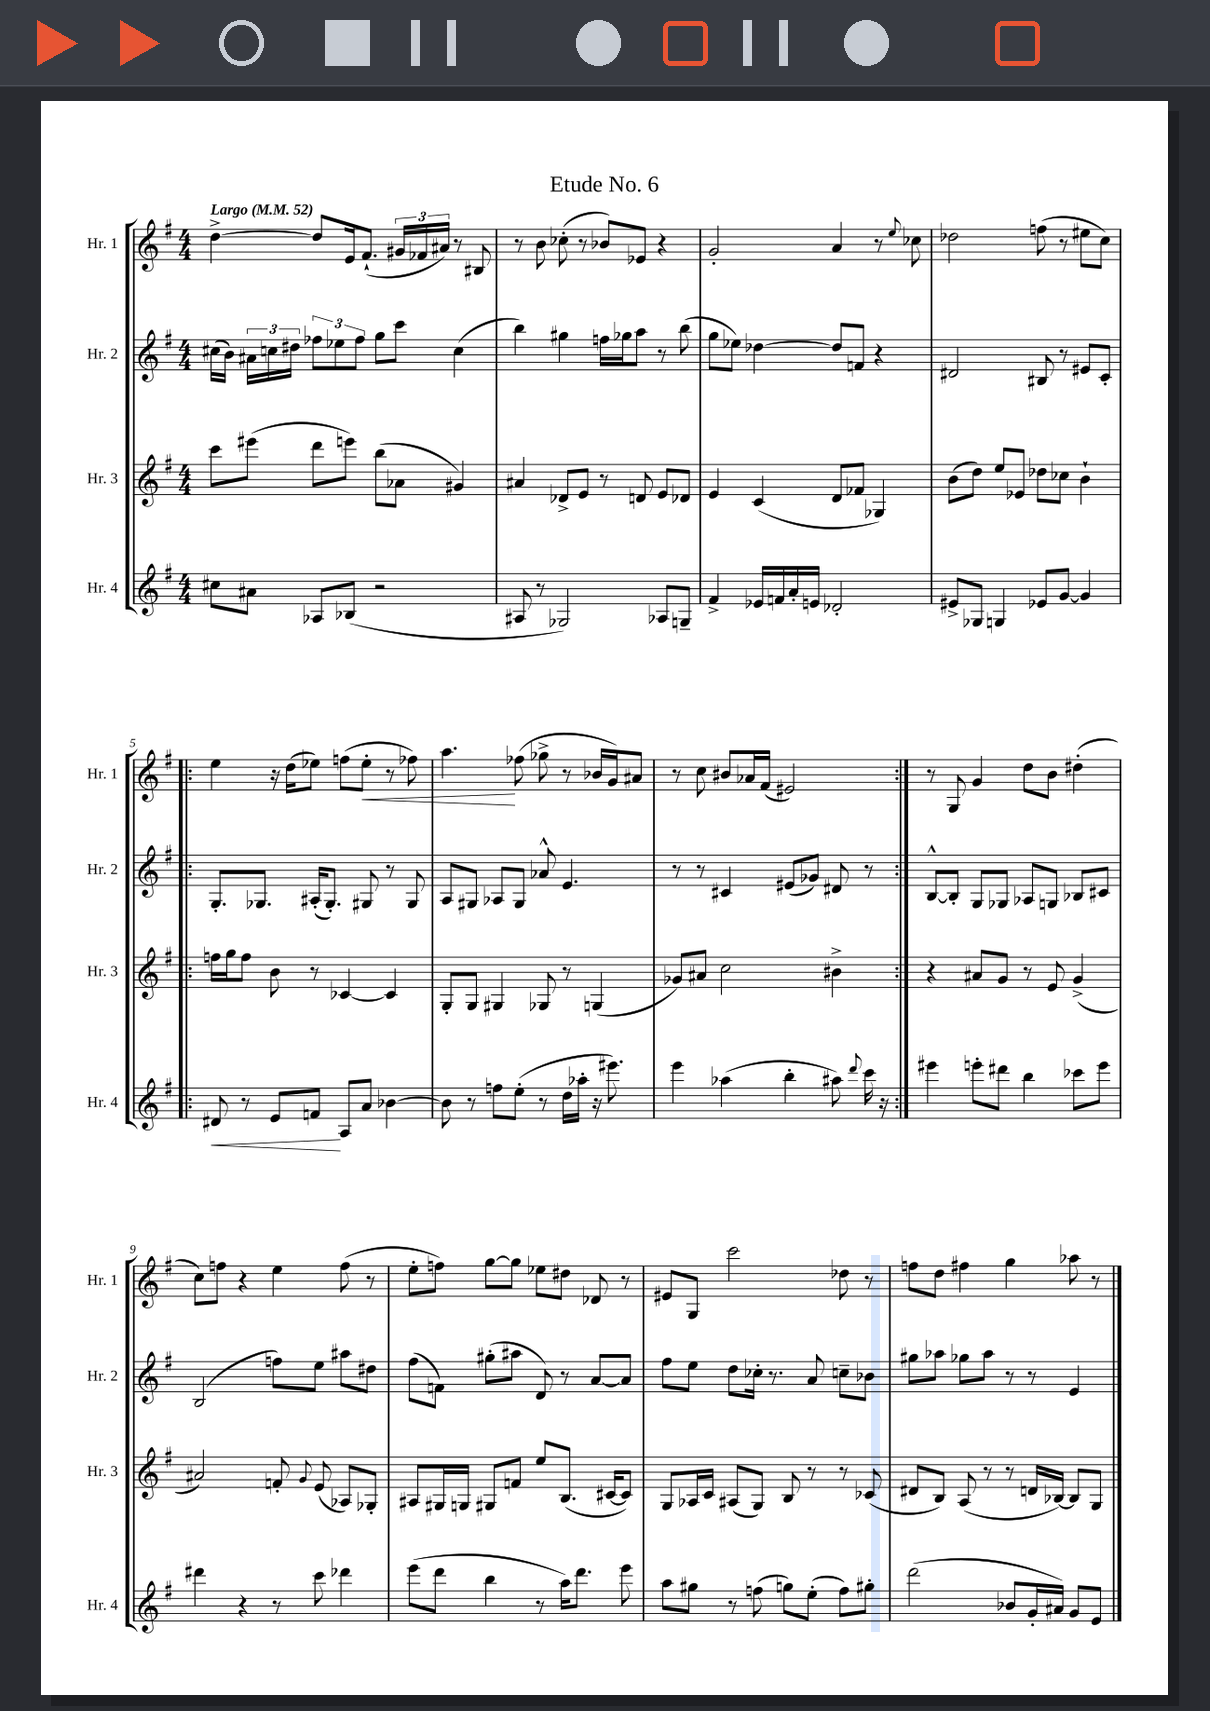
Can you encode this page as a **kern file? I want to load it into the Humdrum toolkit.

**kern	**kern	**kern	**kern
*staff4	*staff3	*staff2	*staff1
*clefG2	*clefG2	*clefG2	*clefG2
*k[f#]	*k[f#]	*k[f#]	*k[f#]
*M4/4	*M4/4	*M4/4	*M4/4
*MM52	*MM52	*MM52	*MM52
8cc#	8ccc	(16cc#	[4dd^
.	.	16b)	.
8a#	(8eee#	24a#	.
.	.	24cc	.
.	.	24dd#	.
8A-	8ddd	12ff-	8dd]
.	.	12ee-	.
(8B-	8eee)	.	16e
.	.	12ff-	.
.	.	.	(8.f#`
2r	(8bb	8gg	.
.	8a-	8ccc	24g#
.	.	.	24f-
.	.	.	24a#)
.	4g#)	(4cc	8r
.	.	.	8B#
=	=	=	=
8A#	4a#	4bb)	8r
8r	.	.	8b
2G-)	8d-^	4gg#	(8cc-'
.	8e	.	8r
.	8r	16ff	8b-)
.	.	16gg-	.
.	8d	8aa	8e-
8A-	8e	8r	4r
8G~	8d-	(8bb	.
=	=	=	=
4f#^	4e	8gg	2g'
.	.	8ee-)	.
16e-	(4c	[4dd-	.
16f	.	.	.
16a'	.	.	.
16e	.	.	.
2d-'	8d	8dd-]	4a
.	8f-	8f	.
.	4G-)	4r	8r
.	.	.	8qqee
.	.	.	8cc-
=	=	=	=
8e#^	(8b	2d#	2dd-
8G-	8dd)	.	.
4G	8ee	.	.
.	8e-	.	.
8e-	8dd-	8B#	(8ff
[8g	8cc-	8r	8r
4g]	4b`	8e#	8ee#
.	.	8c'	8cc)
=!|:	=!|:	=!|:	=!|:
8d#	16ff	8.G'	4ee
.	16gg	.	.
8r	8ff	.	.
.	.	8.G-	.
8e	8b	.	16r
.	.	.	(16dd
8f	8r	(16A#'	8ee-)
.	.	8.G-')	.
8A	[4c-	.	(8ff
8a	.	8G#	8ee-'
[4b-	4c-]	8r	8r
.	.	8G#	8ff-)
=	=	=	=
8b-]	8G'	8A	4.aa
8r	8G	8G#	.
8ff	4G#	8A-	.
(8ee'	.	8G#	(8ff-
8r	8G-	8a-^^	8gg-^
16dd	8r	4.e	8r
16aa-'	.	.	.
16r	(4G	.	16b-
8.eee#)	.	.	16g)
.	.	.	8a#
=	=	=	=
4eee	8g-)	8r	8r
.	8a#	8r	8cc
(4aa-	2cc	4c#	8b#
.	.	.	16a-
.	.	.	(16f#
4bb'	.	(8e#	2e#)
.	.	8g-)	.
8aa#)	4b#^	8d#	.
8qqddd	.	.	.
16ccc	.	8r	.
16r	.	.	.
=:|!	=:|!	=:|!	=:|!
4eee#	4r	[8B^^	8r
.	.	8B']	8G
8eee'	8a#	8G	4g
8ddd#	8g	8G-	.
4bb	8r	8A-	8dd
.	8e	8G	8b
8ccc-	(4g^	8B-	(4dd#'
8eee	.	8c#	.
=	=	=	=
4ddd#	2a#)	(2B	8cc)
.	.	.	8ff
4r	.	.	4r
8r	8f'	8ff)	4ee
.	8qqg	.	.
8ccc	(8e	8ee	.
4ddd-	8A-)	8aa#	(8ff
.	8G-'	8dd#	8r
=	=	=	=
(8eee	8A#	(8ff#	8ee'
8ddd	16G#	8f)	8ff)
.	16G	.	.
4bb	8G#	(8gg#'	[8gg
.	8f	8aa#	8gg]
8r	8ee	8d)	8ee-
16aa)	(8.B	8r	8dd#
8.ddd	.	.	.
.	.	[8a	8d-
.	[16c#	.	.
8eee	8c#])	8a]	8r
=	=	=	=
8aa	8G	8ff#	8e#
8gg#	16A-	8ee	8G
.	16c	.	.
8r	(8A#	8dd	2ccc
(8ff	8G)	16cc-'	.
.	.	8.r	.
8gg)	8B	.	.
(8ee'	8r	8a	.
8ff)	8r	8cc~	8dd-
8gg#'	(8c-	8b-	8r
=	=	=	=
(2ddd	8d#	8gg#	8ff
.	8B)	8aa-	8dd
.	(8A	8gg-	4ff#
.	8r	8aa-	.
8b-	8r	8r	4gg
16g'	16d	8r	.
16a#)	[16B-)	.	.
8g	8B-]	4e	8aa-
8e	8G	.	8r
==	==	==	==
*-	*-	*-	*-
